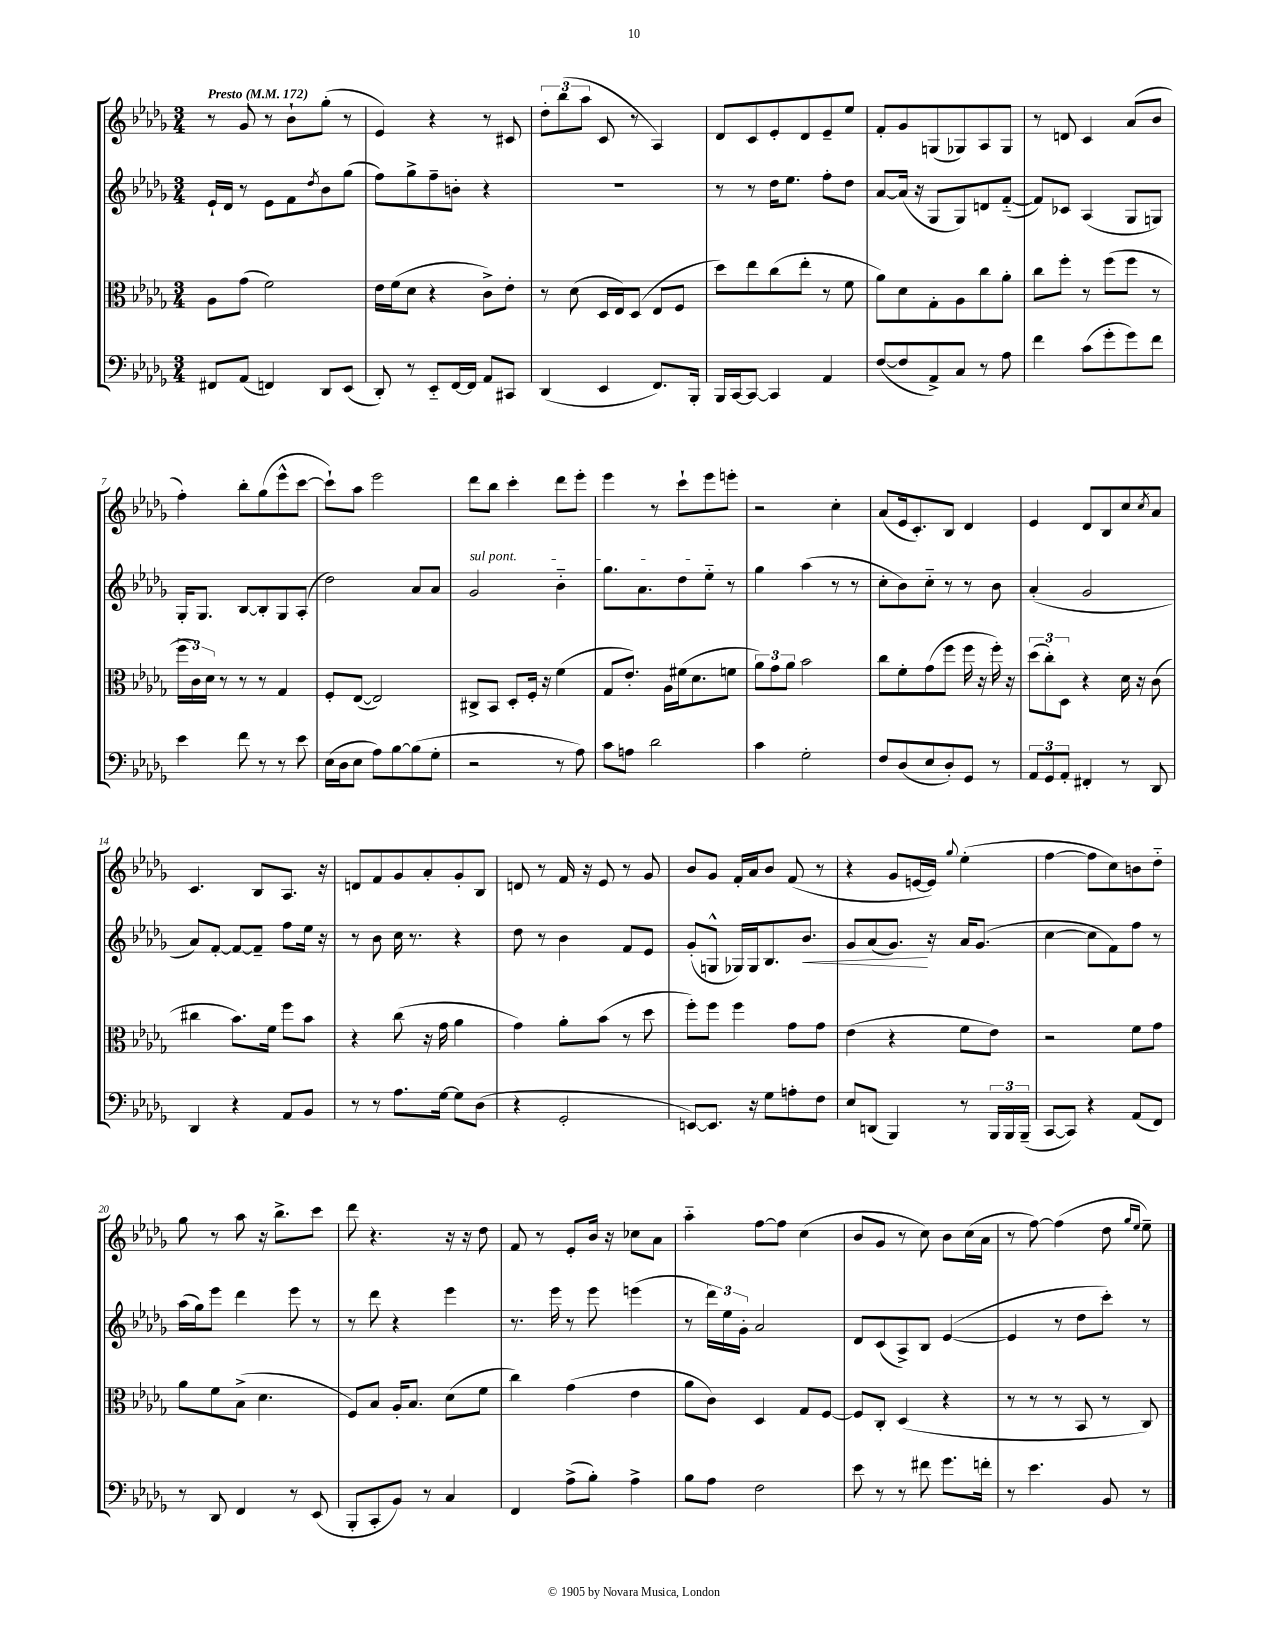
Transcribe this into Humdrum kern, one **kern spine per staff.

**kern	**kern	**kern	**kern
*staff4	*staff3	*staff2	*staff1
*clefF4	*clefC3	*clefG2	*clefG2
*k[b-e-a-d-g-]	*k[b-e-a-d-g-]	*k[b-e-a-d-g-]	*k[b-e-a-d-g-]
*M3/4	*M3/4	*M3/4	*M3/4
*MM172	*MM172	*MM172	*MM172
8FF#/L	8A-\L	16e-`/LL	8r
.	.	16d-/JJ	.
(8AA-/J	(8g-\J	8r	8g-/
4FF/)	2f\)	8e-\L	8r
.	.	8f\	8b-`\L
.	.	8qdd-/	.
8DD-/L	.	8b-\	(8gg-'\J
(8EE-/J	.	(8gg-\J	8r
=	=	=	=
8DD-'/)	16e-\LL	8ff\L)	4e-/)
.	(16f\J	.	.
8r	8d-\J	8gg-^\	.
8EE-'~/L	4r	8ff~\	4r
[16FF/L	.	8b'\J	.
16FF/]JJ	.	.	.
8AA-/L	8c^\L)	4r	8r
8CC#/J	8e-'\J	.	8c#/
=	=	=	=
(4DD-/	8r	2.r	12dd-'\L
.	.	.	(12bb-\
.	(8d-\	.	.
.	.	.	12aa-\J
4EE-/	16D-/LL	.	8c/
.	16E-/J)	.	.
.	(8D-/J	.	8r
8.FF/L)	8E-/L	.	4A-/)
.	8F/J	.	.
16BBB-'/Jk	.	.	.
=	=	=	=
16BBB-/LL	8dd-\L)	8r	8d-/L
[16CC/J	.	.	.
8CC/_J	8ee-\	8r	8c/
4CC/]	(8cc\	16dd-\LK	8e-'/
.	.	8.ee-\J	.
.	8ee-'\J	.	8d-/
4AA-/	8r	8ff'\L	8e-~/
.	8f\	8dd-\J	8ee-/J
=	=	=	=
([8F/L	8a-\L)	[8a-/L	8f'/L
8F/]	8d-\	(16a-/]Jk	8g-/
.	.	16r	.
8AA-^/)	8G-'\	8G-/L	(8G/
8C/J	8A-\	8G-/)	8G-/)
8r	8cc\	8d/	8A-/
8A-\	8a-'\J	([8f'~/J	8G-/J
=	=	=	=
4f\	8cc\L	8f/]L)	8r
.	8ff'\J	8c-/J	8d/
(8c\L	8r	(4A-/	4c/
8g-'\	(8ff\L	.	.
8g-\)	8ff\J	8G-/L	(8a-/L
8f\J	8r	8G/J)	8b-/J
=	=	=	=
4e-\	24ff\LL	16G-'/LK	4ff'\)
.	24c\)	.	.
.	.	8.G-/J	.
.	24d-\JJ	.	.
.	8r	.	.
8f\	8r	[8B-/L	8bb-'\L
8r	8r	8B-'/]	(8gg-\
8r	4G-/	8G-/	8eee-^^\
8e-\	.	(8A-'/J	[8ccc\J
=	=	=	=
(16E-\LL	8F'/L	2dd-\)	8ccc`\]L)
16D-\J	.	.	.
8E-\J	([8E-/J	.	8aa-\J
8A-\L)	2E-/])	.	2eee-\
[8B-\	.	.	.
(8B-\]	.	8a-/L	.
8G-'\J	.	8a-/J	.
=	=	=	=
2r	8C#^/L	2g-/	8ddd-\L
.	8BB-/J	.	8bb-\J
.	8D-'/L	.	4ccc'\
.	16F'/Jk	.	.
.	16r	.	.
8r	(4f\	4b-'~\	8ddd-\L
8A-\)	.	.	8eee-'\J
=	=	=	=
8c\L	8G-/L	8.gg-\L	4eee-\
8A\J	8.e-'/J)	.	.
.	.	8.a-\	.
2d-\	.	.	8r
.	16A-\LL	.	.
.	(16f#\J	8dd-\	8ccc`\L
.	8.d-\	.	.
.	.	8ee-'~\J	8eee-\
.	8f\J	8r	8eee'\J
=	=	=	=
4c\	12a-\L)	4gg-\	2r
.	12g-\	.	.
.	12a-\J	.	.
2G-'\	2b-\	(4aa-\	.
.	.	8r	4cc'\
.	.	8r	.
=	=	=	=
8F/L	8cc\L	8cc'\L	(8a-/L
(8D-/	8f'\	8b-\)	16e-/k
.	.	.	8.c'/)
8E-/	(8g-\	8cc'~\J	.
8D-'/)	8ff\J	8r	8B-/J
8GG-/J	16ff\	8r	4d-/
.	16r	.	.
8r	16ff'\)	8b-\	.
.	16r	.	.
=	=	=	=
12AA-/L	(12dd-\L	(4a-'/	4e-/
12GG-/	12cc'\)	.	.
12AA-'/J	12D-\J	.	.
4FF#'/	4r	2g-/	8d-/L
.	.	.	8B-/
8r	16d-\	.	8cc/
.	16r	.	.
.	.	.	8qcc/
8DD-/	(8c\	.	8a-/J
=	=	=	=
4DD-/	4cc#\	8a-/L)	4.c/
.	.	[8f'/J	.
4r	8.b-\L)	8f/_L	.
.	.	8f~/]J	8B-/L
.	16f\Jk	.	.
8AA-/L	8ff\L	8ff\L	8.A-/J
8BB-/J	8b-\J	16ee-\Jk	.
.	.	16r	16r
=	=	=	=
8r	4r	8r	8d/L
8r	.	8b-\	8f/
8.A-\L	(8cc\	16cc\	8g-/
.	.	8.r	.
.	16r	.	8a-'/
[16G-\Jk	16g-\	.	.
8G-\]L	4a-\	4r	8g-'/
(8D-\J	.	.	8B-/J
=	=	=	=
4r	4g-\)	8dd-\	8d/
.	.	8r	8r
2GG-'/	8a-'\L	4b-\	16f/
.	.	.	16r
.	(8b-\J	.	8e-/
.	8r	8f/L	8r
.	8dd-\	8e-/J	8g-/
=	=	=	=
[8EE/L)	8ff'\L)	(8g-'/L	8b-/L
8.EE/]J	8ff\J	8G^^/J	8g-/J
.	4ff\	16G-/LL)	16f'/LL
16r	.	16G-/J	16a-/J
8G-\L	.	8.B-/	8b-/J
8A'\	8g-\L	.	(8f/
.	.	8.b-/J	.
8F\J	8g-\J	.	8r
=	=	=	=
8E-/L	(4e-\	8g-/L	4r
(8DD/J	.	(8a-/	.
4BBB-/)	4r	8.g-/J)	8g-/L
.	.	.	[16e/L
.	.	16r	16e/]JJ)
.	.	.	8qqgg-/
8r	8f\L	16a-/LK	(4ee-'\
.	.	(8.g-/J	.
24BBB-/LL	8e-\J)	.	.
24BBB-/	.	.	.
(24BBB-~/JJ	.	.	.
=	=	=	=
[8CC/L	2r	[4cc\	[4ff\
8CC/]J)	.	.	.
4r	.	8cc\]L	8ff\]L
.	.	8f\)	8cc\)
(8AA-/L	8f\L	8ff\J	8b\
8FF/J)	8g-\J	8r	8dd-'~\J
=	=	=	=
8r	8a-\L	(16aa-\LL	8gg-\
.	.	16gg-\J)	.
8DD-/	8f\	8eee-\J	8r
4FF/	(8B-^\J	4ddd-\	8aa-\
.	4.d-\	.	16r
.	.	.	8.bb-^\L
8r	.	8eee-\	.
(8EE-/	.	8r	8ccc\J
=	=	=	=
8BBB-'/L	8F/L)	8r	8ddd-\
8CC'/	8B-/J	8ddd-\	4.r
8BB-/J)	16A-'/LK	4r	.
.	8.B-/J	.	.
8r	.	.	.
4C/	(8d-\L	4eee-\	16r
.	.	.	16r
.	8f\J	.	8dd-\
=	=	=	=
4FF/	4cc\)	8.r	8f/
.	.	.	8r
.	.	16eee-\	.
(8A-^\L	(4g-\	8r	8e-'/L
8B-'\J)	.	8eee-\	16b-/Jk
.	.	.	16r
4A-^\	4e-\	(4eee\	8cc-\L
.	.	.	8a-\J
=	=	=	=
8B-\L	8a-\L	8r	4aa-'~\
8A-\J	8c\J)	24ddd-\LL)	.
.	.	24ee-\	.
.	.	24g-'\JJ	.
2F\	4D-/	2a-/	[8ff\L
.	.	.	8ff\]J
.	8G-/L	.	(4cc\
.	[8F/J	.	.
=	=	=	=
8e-\	8F/]L	8d-/L	8b-/L
8r	8C'/J	(8c/	8g-/J
8r	(4D-/	8A-^/)	8r
8f#\	.	8B-/J	8cc\)
8.g-\L	4r	([4e-/	8b-\L
.	.	.	(16cc\L
16f'\Jk	.	.	16a-\JJ
=	=	=	=
8r	8r	4e-/]	8r
4.e-\	8r	.	[8ff\)
.	8r	8r	(4ff\]
.	8BB-/	8dd-\L	.
8BB-/	8r	8ccc'\J)	8dd-\
.	.	.	16qqgg-/LL
.	.	.	16qqee-/JJ
8r	8C/)	8r	8ee-~\)
==	==	==	==
*-	*-	*-	*-
